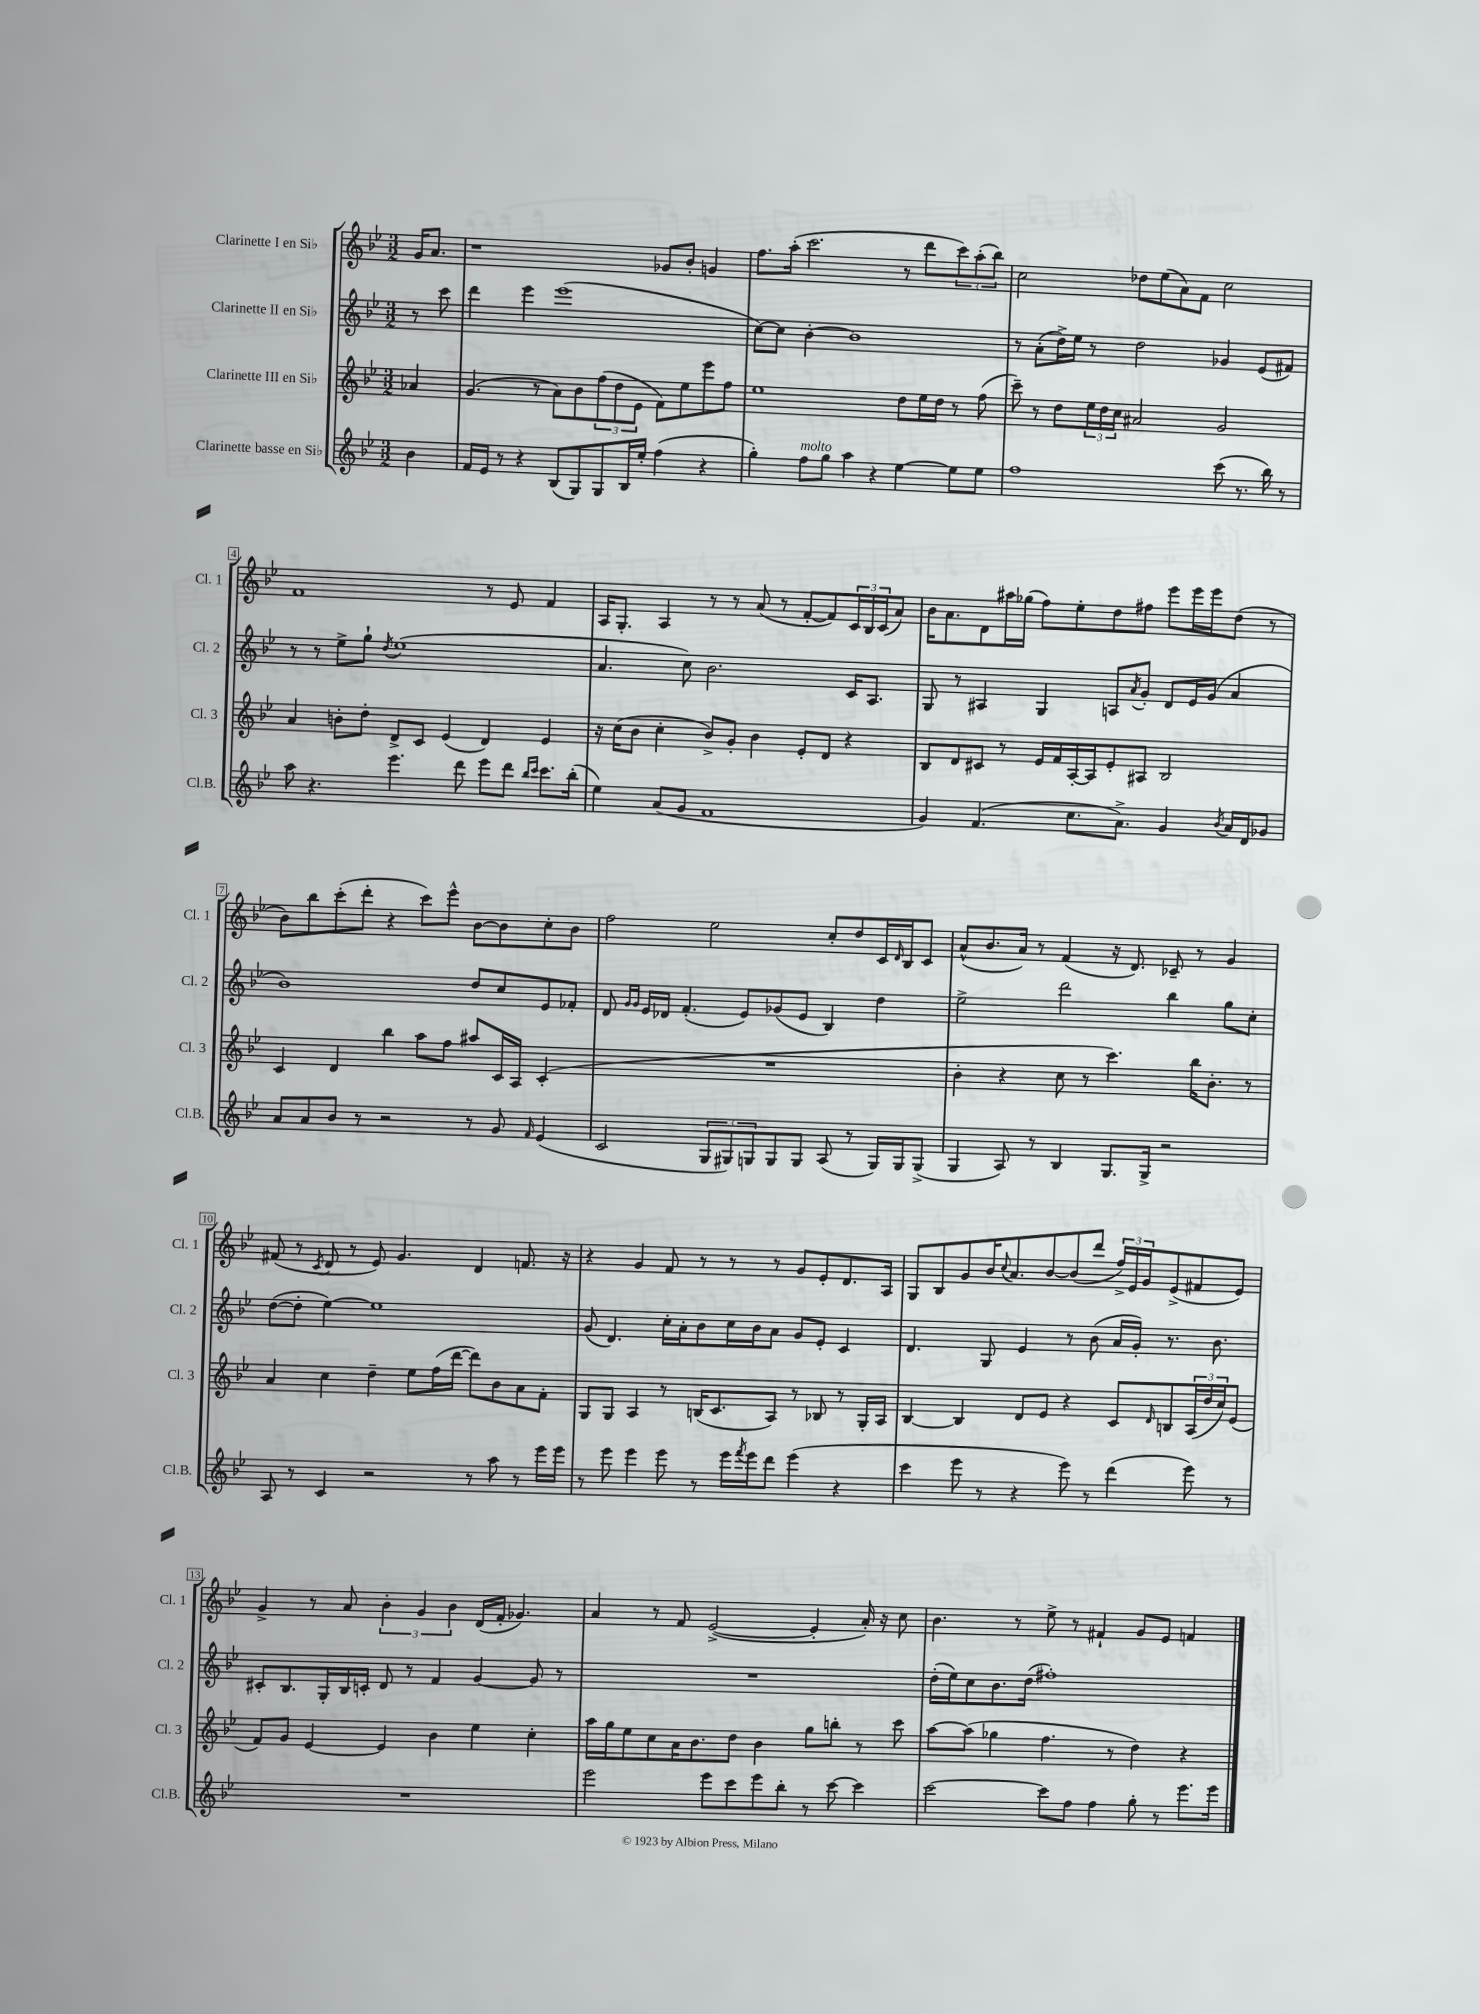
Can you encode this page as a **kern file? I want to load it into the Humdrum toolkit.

**kern	**kern	**kern	**kern
*part4	*part3	*part2	*part1
*staff4	*staff3	*staff2	*staff1
*I"Clarinette basse en Si♭	*I"Clarinette III en Si♭	*I"Clarinette II en Si♭	*I"Clarinette I en Si♭
*I'Cl.B.	*I'Cl. 3	*I'Cl. 2	*I'Cl. 1
*clefG2	*clefG2	*clefG2	*clefG2
*k[b-e-]	*k[b-e-]	*k[b-e-]	*k[b-e-]
*M3/2	*M3/2	*M3/2	*M3/2
=	=	=	=
4b-\	4a-X/	8r	16g/KL
.	.	.	8.a/J
.	.	8ccc\	.
=1	=1	=1	=1
16f/LL	(4.g/	4ddd\	1r
16e-/JJ	.	.	.
8r	.	.	.
4r	.	4eee-\	.
.	8r	.	.
(8B-/L	8a\L)	(1eee-	.
8G/)	8b-\	.	.
8G/	(12ff\	.	.
.	12dd\	.	.
16B-/L	.	.	.
.	12e-\J	.	.
16ee-'/JJ	.	.	.
(4ff\	8f\L)	.	8g-X/L
.	8ee-\	.	8b-'/J
4r	8eee-\	.	4gn/
.	8ff\J	.	.
=2	=2	=2	=2
4gg'\)	1ee-	[8cc\L)	8.ff\L
.	.	8cc\J]	.
.	.	.	(16aa'\Jk
!LO:TX:a:i:t=molto	!	!	!
8ff\L	.	[4b-'\	2.ccc\
8gg\J	.	.	.
4aa\	.	1b-]	.
4r	.	.	.
[4ee-\	8dd\L	.	8r
.	16ee-\L	.	8ddd\L
.	16dd\JJ	.	.
8ee-\L]	8r	.	12ccc\)
.	.	.	(12aa'\
8ee-\J	(8ff\	.	.
.	.	.	12bb-\J)
=3	=3	=3	=3
1ff	8ccc~\)	8r	2cc\
.	8r	(8a'\L	.
.	8dd\L	16dd^\L)	.
.	.	16ee-\JJ	.
.	24ee-\L	8r	.
.	24dd\	.	.
.	24cc\JJ	.	.
.	2a#X/	2dd\	8dd-X\L
.	.	.	(8ee-\
.	.	.	8a\)
.	.	.	8f\J
(8ccc\	2g/	4g-X/	2cc\
8.r	.	.	.
.	.	(8e-/L	.
16bb-\)	.	.	.
8r	.	8f#X/J)	.
!!LO:LB:g=z
=4	=4	=4	=4
8aa\	4a/	8r	1f
4.r	.	8r	.
.	8bn'\L	8ee-^\L	.
.	8dd'\J	8gg`\J	.
.	.	8qdd/	.
4.eee-\	8d^/L	(1ee-	.
.	8c/J	.	.
.	(4e-/	.	.
8ddd\	.	.	.
8eee-\L	4d/)	.	8r
8ddd\J	.	.	8e-/
16qqbb-/LL	.	.	.
16qqccc/JJ	.	.	.
8.ccc\L	4e-/	.	4f/
(16bb-'\Jk	.	.	.
=5	=5	=5	=5
4ee-\)	16r	4.a/	16A/KL
.	(16cc\KL	.	8.G'/J
.	8b-\J	.	.
(8a/L	4cc'\	.	4A/
8g/J	.	8cc\)	.
1f	8b-^/L)	2.b-\	8r
.	8g'/J	.	8r
.	4b-\	.	(8a/
.	.	.	8r
.	8e-'/L	.	[8f'/L
.	8d/J	.	8f/])
.	4r	16c/KL	24c/L
.	.	.	24B-/
.	.	8.A/J	.
.	.	.	(24c/J
.	.	.	8a/J)
=6	=6	=6	=6
4g/)	8B-/L	8G/	16b-\KL
.	.	.	8.a\
.	8d/	8r	.
(4.f/	8c#X/J	4A#X/	8d\
.	8r	.	16aa#X\L
.	.	.	(16gg-X\JJ
.	16e-/LL	4G/	8ff\L)
.	16f/	.	.
8.cc\L	[16A'/	.	8ee-'\
.	16A/J]	.	.
.	8e-'/	8An/L	8dd\
8.a^\J)	.	.	.
.	.	8qa/	.
.	8A#X/J	8g'/J	8ff#X\J
4g/	2B-/	8d/L	8eee-\L
.	.	16e-/L	16eee-\L
.	.	(16g/JJ	16eee-\J
8qb-/	.	.	.
16a/LL	.	4a/	(8dd\J
16d/J	.	.	.
8g-X/J	.	.	8r
!!LO:LB:g=z
=7	=7	=7	=7
8a/L	4c/	1b-)	8b-\L)
8a/	.	.	8bb-\
8b-/J	4d/	.	(8ccc'\
8r	.	.	8ddd'\J
2r	4bb-\	.	4r
.	8aa\L	.	8ccc\L)
.	8ff\J	.	8eee-^^\J
8r	8aa#X/L	8dd/L	[8b-\L
8g/	16c/L	8cc/	8b-\]
.	16A/JJ	.	.
16qqf/	.	.	.
(4e-/	(4c'/	8e-/	8cc'\
.	.	8f-X'/J	8b-\J
=8	=8	=8	=8
2c/	1.r	8d/	2ff\
.	.	16qqg/LL	.
.	.	16qqg/JJ	.
.	.	16e-/LL	.
.	.	16d-X/JJ	.
.	.	(4.f'/	.
12G/L	.	.	2ee-\
12G#X/)	.	.	.
.	.	8e-/L)	.
12Gn/	.	.	.
8G/	.	(8g-X/	.
8G/J	.	8e-/J	.
(8A/	.	4B-/)	8cc'/L
8r	.	.	8dd/
16G/LL)	.	4dd\	16c/L
.	.	.	16qqd/
16G/J	.	.	16B-/J
(8G^/J	.	.	8c/J
=9	=9	=9	=9
4G/	4b-'\	2ee-^\	(8a^^/L
.	.	.	8.b-/
8A/)	4r	.	.
.	.	.	16a/Jk)
8r	.	.	8r
4B-/	8cc\	2ddd\	(4f/
.	8r	.	.
8.G/L	4.ccc\)	.	16r
.	.	.	8.d/)
16G^/Jk	.	.	.
2r	.	4bb-\	8c-X~/
.	16bb-\KL	.	8r
.	8.b-'\J	.	.
.	.	8gg\L	4g/
.	8r	8cc'\J	.
!!LO:LB:g=z
=10	=10	=10	=10
8A/	4a/	([8dd\L	(8f#X/
8r	.	8dd'\J]	8r
.	.	.	8qc/
4c/	4cc\	[4ee-\)	8d/
.	.	.	8r
2r	4dd~\	1ee-]	8e-/)
.	.	.	4.g/
.	8ee-\L	.	.
.	(16ff\L	.	.
.	[16ddd\JJ	.	.
8r	8ddd\L])	.	4d/
8aa\	8b-\	.	.
8r	8a\	.	8.fn/
16eee-\LL	8f'\J	.	.
16eee-\JJ	.	.	16r
=11	=11	=11	=11
8r	8G/L	(8g/	4r
8eee-\	8G/J	4.d/)	.
4eee-\	4A/	.	4g/
8eee-\	8r	16cc'\LL	8f/
.	.	16a'\J	.
8r	(16Bn/KL	8b-\	8r
.	8.c/	.	.
16eee-\LL	.	16cc\L	8r
8qfff/	.	.	.
16eee-\J	.	16b-\J	.
8ddd\J	8A/J)	8a\J	8r
(4eee-\	8r	8g/L	8g/L
.	8B-X/	8e-'/J	8e-'/
4r	8r	4c/	8.d/
.	16G'/LL	.	.
.	16A/JJ	.	16A/Jk
=12	=12	=12	=12
4ccc\	[4B-/	4.d/	8G/L
.	.	.	8B-/
8eee-\	4B-/]	.	8g/
8r	.	8G/	16b-/K
.	.	.	8qqcc/
.	.	.	8.a/
4r	8d/L	4e-/	.
.	8e-/J	.	[8b-/
8eee-\)	4r	8r	(8b-/]
8r	.	(8b-\	8ddd/J
(4ddd\	8c/L	16a/LL	24ff^/LL)
.	.	.	24e-/
.	.	16g'/JJ)	.
.	.	.	24g/J
.	16qqd/	.	.
.	8Bn/	8.r	(8e-^/
8eee-\)	(24A/L	.	8f#X/
.	24dd/	.	.
.	.	8.b-\	.
.	24cc/J)	.	.
8r	(8e-/J	.	8e-/J)
!!LO:LB:g=z
=13	=13	=13	=13
1.r	8f/L)	8c#X'/L	4g^/
.	8g/J	8.B-/	.
.	[4e-/	.	8r
.	.	16G'/L	.
.	.	16B-/	8a/
.	.	16cn'/JJ	.
.	4e-/]	8d/	6b-'\
.	.	8r	.
.	.	.	6g/
.	4b-\	4f/	.
.	.	.	6b-\
.	4ee-\	[4g/	(16d/LL
.	.	.	16f'/JJ
.	.	.	4.g-X/)
.	4cc'\	8g/]	.
.	.	8r	.
=14	=14	=14	=14
2eee-\	16aa\LL	1.r	4a/
.	16gg\J	.	.
.	8ee-\	.	.
.	8cc\	.	8r
.	16a\K	.	8f/
.	8.b-\	.	.
8eee-\L	.	.	([2e-^/
8ccc\	8dd\J	.	.
8eee-\	4b-\	.	.
8bb-'\J	.	.	.
8r	8gg\L	.	4e-'/]
[8ccc\	8bbn'\J	.	.
4ccc\]	8r	.	16a'/)
.	.	.	16r
.	8ccc\	.	8cc\
=15	=15	=15	=15
[2ccc\	[8aa\L	(16dd'\LL	4.b-\
.	.	16ee-\J)	.
.	(8aa\J]	8cc\	.
.	4gg-X\	8.b-\	.
.	.	.	8r
.	.	(16dd\Jk	.
8ccc\L]	4.ff\	1ff#X')	8ee-^\
8ff\J	.	.	8r
4ff\	.	.	4f#X`/
.	8r	.	.
8gg'\	4dd\)	.	8g/L
8r	.	.	8e-/J
8.eee-\L	4r	.	4fn/
16eee-\Jk	.	.	.
==	==	==	==
*-	*-	*-	*-
